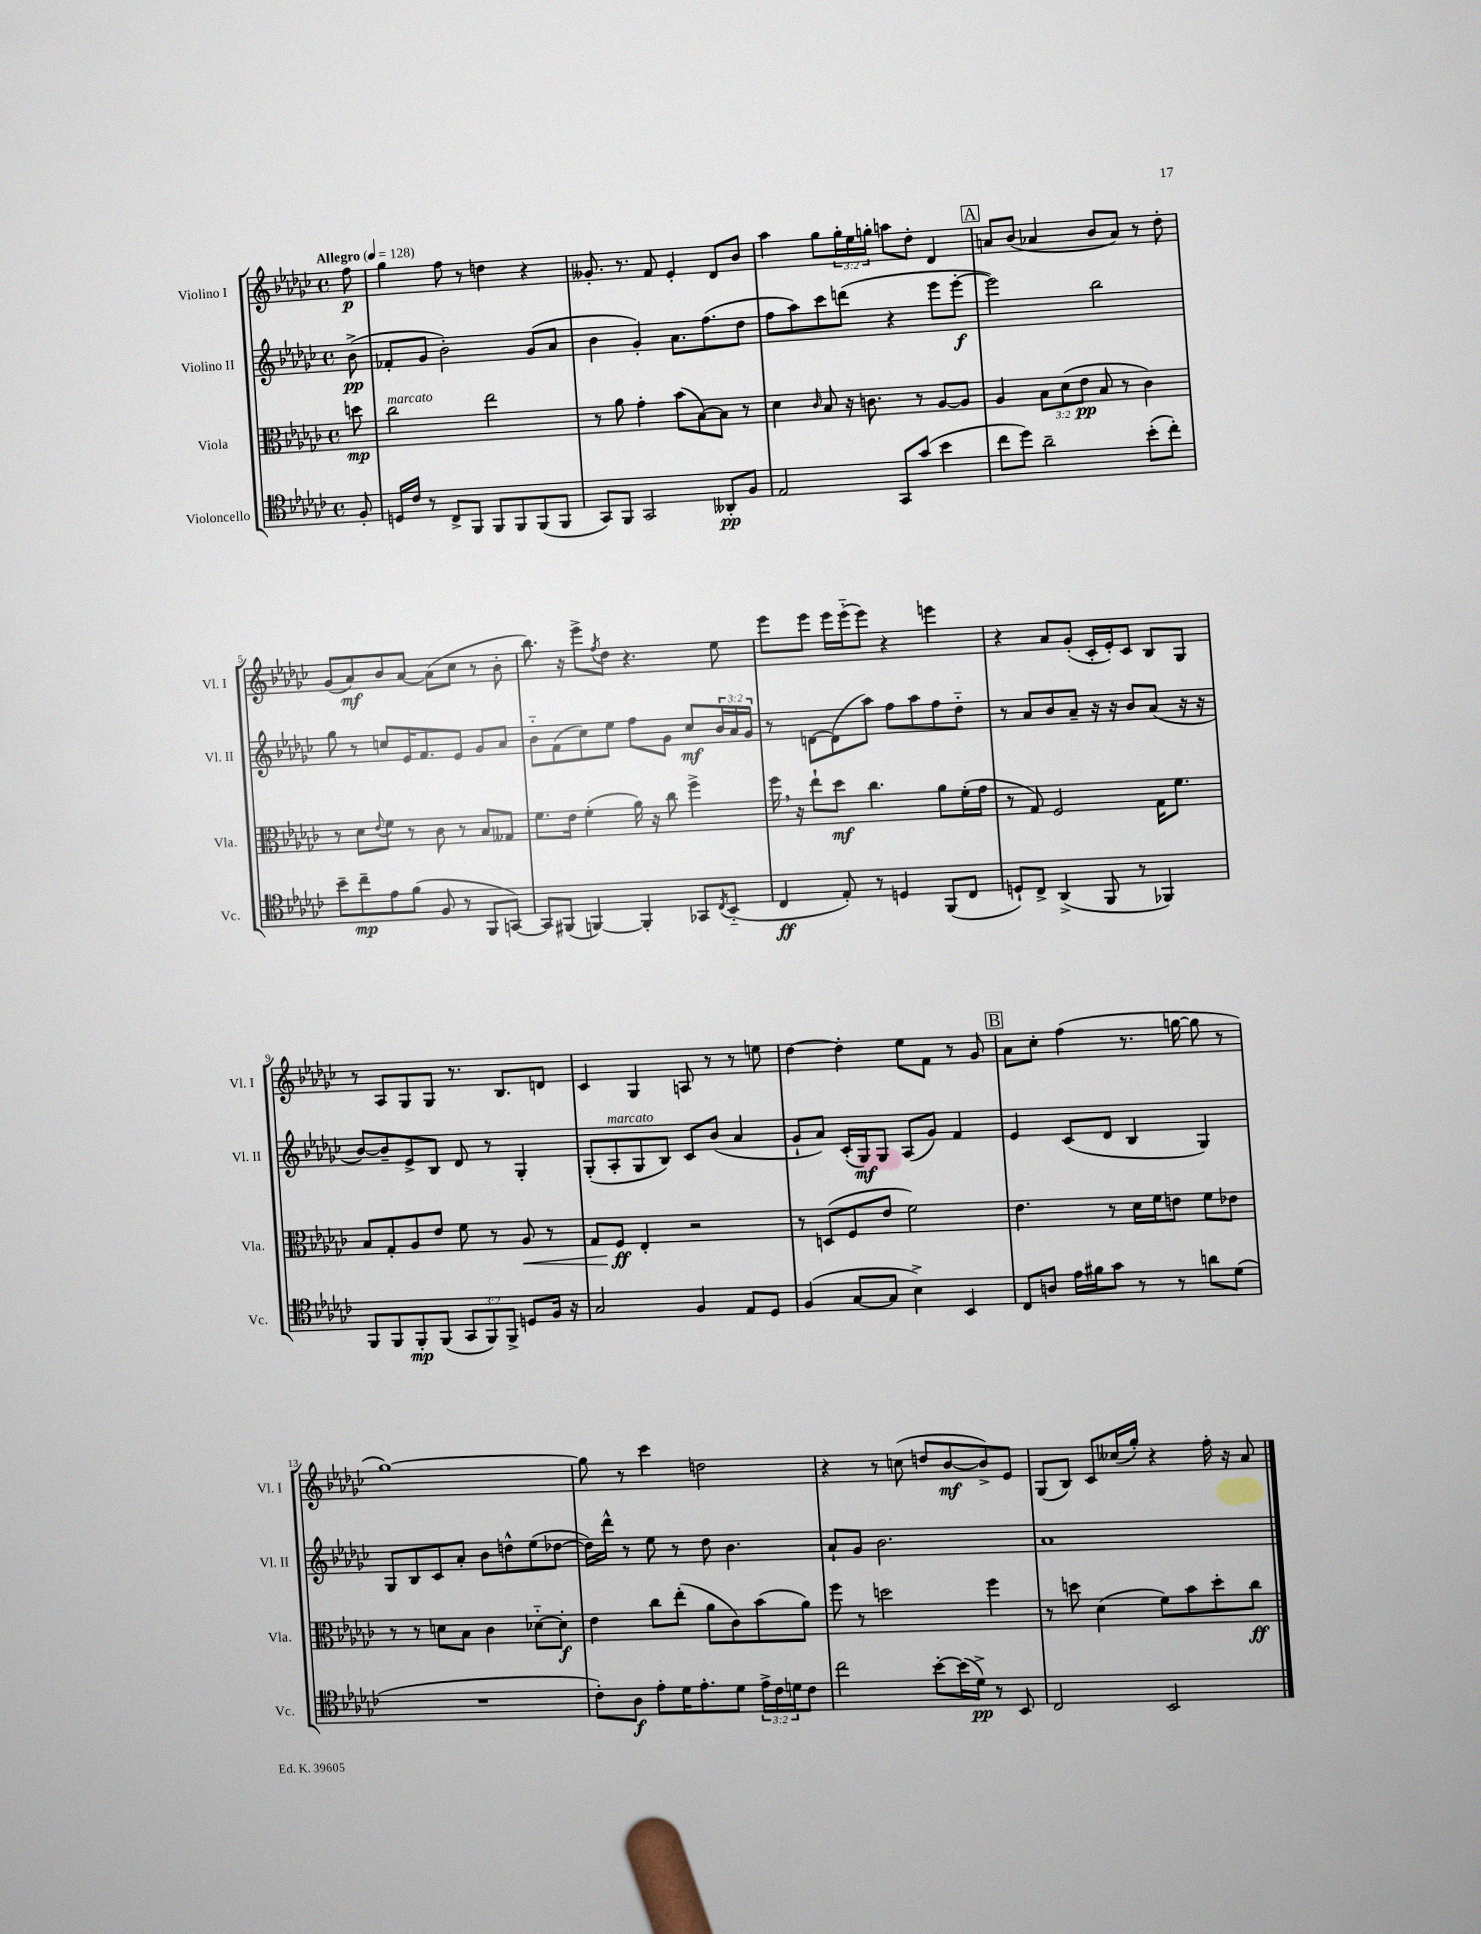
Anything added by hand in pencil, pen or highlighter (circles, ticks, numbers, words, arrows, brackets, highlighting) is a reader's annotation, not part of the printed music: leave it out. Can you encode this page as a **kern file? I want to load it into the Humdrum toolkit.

**kern	**dynam	**kern	**dynam	**kern	**dynam	**kern	**dynam
*part4	*part4	*part3	*part3	*part2	*part2	*part1	*part1
*staff4	*staff4	*staff3	*staff3	*staff2	*staff2	*staff1	*staff1
*I"Violoncello	*	*I"Viola	*	*I"Violino II	*	*I"Violino I	*
*I'Vc.	*	*I'Vla.	*	*I'Vl. II	*	*I'Vl. I	*
*clefC4	*	*clefC3	*	*clefG2	*	*clefG2	*
*k[b-e-a-d-g-c-]	*	*k[b-e-a-d-g-c-]	*	*k[b-e-a-d-g-c-]	*	*k[b-e-a-d-g-c-]	*
*M4/4	*	*M4/4	*	*M4/4	*	*M4/4	*
*met(c)	*	*met(c)	*	*met(c)	*	*met(c)	*
*MM128	*	*MM128	*	*MM128	*	*MM128	*
=	=	=	=	=	=	=	=
!	!	!	!	!	!	!LO:TX:a:B:t=Allegro	!
8F'/	.	8ddn\	mp	(8b-^\	pp	8ff\	p
=1	=1	=1	=1	=1	=1	=1	=1
!	!	!LO:TX:a:i:t=marcato	!	!	!	!	!
16Dn/LL	.	2cc-\	.	8f-X'/L	.	4gg-\	.
16c-/JJ	.	.	.	.	.	.	.
8r	.	.	.	8g-/J	.	.	.
8C-^/L	.	.	.	2b-'\)	.	8ff\	.
8FF/J	.	.	.	.	.	8r	.
8FF/L	.	2ee-\	.	.	.	4ddn\	.
8FF/	.	.	.	.	.	.	.
(8FF/	.	.	.	(8g-/L	.	4r	.
8FF/J	.	.	.	8a-/J	.	.	.
=2	=2	=2	=2	=2	=2	=2	=2
8GG-/L)	.	8r	.	4b-\	.	8.g--X'/	.
8FF/J	.	8a-\	.	.	.	.	.
.	.	.	.	.	.	8.r	.
2GG-/	.	4g-'\	.	4g-'/)	.	.	.
.	.	.	.	.	.	8f/	.
.	.	(8b-\L	.	8.a-\L	.	4e-'/	.
.	.	[8B-\)	.	.	.	.	.
.	.	.	.	(8.ff\	.	.	.
8AA--X'/L	pp	8B-\J]	.	.	.	8d-/L	.
8F/J	.	8r	.	8dd-\J	.	8b-/J	.
=3	=3	=3	=3	=3	=3	=3	=3
2E-/	.	4d-\	.	8ff\L	.	4aa-\	.
.	.	.	.	8aa-\)	.	.	.
.	.	16qqc-/	.	.	.	.	.
.	.	8B-/	.	8ccc-\	.	8gg-\L	.
.	.	16r	.	(8dddn\J	.	24gg-'\L	.
.	.	.	.	.	.	24ee-\	.
.	.	8.cn\	.	.	.	.	.
.	.	.	.	.	.	24ggn'\JJ	.
8GG-/L	.	.	.	4r	.	8aan\L	.
(8g-/J	.	8r	.	.	.	8dd-'\J	.
4b-\	.	[8A-/L	.	8eee-\L	.	4d-/	.
.	.	8A-/J]	.	[8eee-'\J	f	.	.
!!LO:REH:place=s1:t=A
=4	=4	=4	=4	=4	=4	=4	=4
8cc-\L	.	4A-/	.	2eee-\])	.	8an/L	.
8dd-\J)	.	.	.	.	.	(8b-/J	.
2a-~\	.	12B-\L	.	.	.	4a-X/	.
.	.	(12d-\	.	.	.	.	.
.	.	12e-\J	pp	.	.	.	.
.	.	8B-/	.	2bb-\	.	8b-/L	.
.	.	8r	.	.	.	8a-/J)	.
(8b-'\L	.	4c-\)	.	.	.	8r	.
8cc-'\J)	.	.	.	.	.	8dd-'\	.
!!LO:LB:g=z
=5	=5	=5	=5	=5	=5	=5	=5
8b-~\L	.	8r	.	8gg-\	.	(8g-/L	.
8cc-~\	mp	8d-\L	.	8r	.	8a-/)	mf
.	.	8qqe-/	.	.	.	.	.
8e-\	.	8f\J	.	8ccn/L	.	8b-/	.
(8f\J	.	8r	.	16e-/K	.	[8a-/J	.
.	.	.	.	8.f/	.	.	.
8F/	.	8c-\	.	.	.	(8a-\L]	.
8r	.	8r	.	8e-/J	.	8cc-\J	.
8FF/L	.	8B-/L	.	8g-/L	.	8r	.
[8GGn/J)	.	8G--X/J	.	8a-/J	.	8b-'\	.
=6	=6	=6	=6	=6	=6	=6	=6
8GG/L]	.	8.f\L	.	8b-\L	.	8.bb-\)	.
(8FF#X/J	.	.	.	(8f\	.	.	.
.	.	16e-\Jk	.	.	.	16r	.
[4FFn/)	.	(4f'\	.	8cc-\)	.	8eee-^\L	.
.	.	.	.	.	.	8qff/	.
.	.	.	.	8ee-\J	.	8dd-\J	.
4FF'/]	.	16a-\)	.	8ff\L	.	4.r	.
.	.	16r	.	.	.	.	.
.	.	8cc-\	.	8g-\J	.	.	.
8GG-X/L	.	4ff^\	.	8cc-/L	mf	.	.
8qC-/	.	.	.	.	.	.	.
(8BB-/J	.	.	.	24b-/L	.	8ee-\	.
.	.	.	.	24a-/	.	.	.
.	.	.	.	24g-/JJ	.	.	.
=7	=7	=7	=7	=7	=7	=7	=7
4C-/	ff	16ff,\	.	8r	.	8eee-\L	.
.	.	16r	.	.	.	.	.
.	.	8ee-`\L	.	[8dn\L	.	8eee-\J	.
8E-'/)	.	8dd-\J	mf	(8d\]	.	16eee-\LL	.
.	.	.	.	.	.	(16eee-\J	.
8r	.	4.cc-\	.	8aa-\J)	.	8eee-\J)	.
4Dn/	.	.	.	8ff\L	.	4r	.
.	.	.	.	8aa-\	.	.	.
(8FF/L	.	8a-\L	.	8ff\	.	4eeen\	.
8C-/J	.	(16f'\L	.	8dd-\J	.	.	.
.	.	16g-\JJ	.	.	.	.	.
=8	=8	=8	=8	=8	=8	=8	=8
8Dn`/L)	.	8r	.	8r	.	4r	.
8C-^/J	.	8G-/)	.	8a-/L	.	.	.
(4AA-^/	.	2F/	.	8b-/	.	8a-/L	.
.	.	.	.	8a-~/J	.	(8g-'/J	.
8FF/	.	.	.	16r	.	16c-'/LL	.
.	.	.	.	16r	.	16e-'/J)	.
8r	.	.	.	8b-/L	.	8c-/J	.
4FF-X/)	.	16G-\KL	.	(8a-/J	.	8B-/L	.
.	.	8.f\J	.	.	.	.	.
.	.	.	.	16r	.	8G-/J	.
.	.	.	.	16r	.	.	.
!!LO:LB:g=z
=9	=9	=9	=9	=9	=9	=9	=9
8FF/L	.	8B-/L	.	[8b-/L)	.	8r	.
8FF/	.	8G-'/	.	8b-~/]	.	8A-/L	.
8FF'/	mp	8A-/	.	8e-^/	.	8G-/	.
(8FF/J	.	8e-/J	.	8B-/J	.	8G-/J	.
12GG-/L	.	8f\	.	8d-/	.	8.r	.
12FF/)	.	.	.	.	.	.	.
.	.	8r	.	8r	.	.	.
12FF^/J	.	.	.	.	.	.	.
.	.	.	.	.	.	8.B-/L	.
!	!	!	!LO:HP:b	!	!	!	!
8Dn/L	.	8A-/	<	4G-'/	.	.	.
16F/Jk	.	8r	.	.	.	8dn/J	.
16r	.	.	.	.	.	.	.
=10	=10	=10	=10	=10	=10	=10	=10
2G-/	.	8G-/L	.	(8G-'/L	.	4c-/	.
!	!	!	!	!LO:TX:a:i:t=marcato	!	!	!
.	.	8F/J	ff	8A-'/	.	.	.
.	.	4E-'/	[	8G-/	.	4G-/	.
.	.	.	.	8B-/J)	.	.	.
4F/	.	2r	.	8c-/L	.	8An/	.
.	.	.	.	(8b-/J	.	8r	.
8E-/L	.	.	.	4a-/	.	8r	.
8D-/J	.	.	.	.	.	8een\	.
=11	=11	=11	=11	=11	=11	=11	=11
(4F/	.	8r	.	8g-`/L	.	[4dd-\	.
.	.	(8Dn/L	.	8a-/J)	.	.	.
[8G-/L	.	8F/	.	(16c-'/LL	.	4dd-'\]	.
.	.	.	.	16G-/J)	mf	.	.
8G-/J]	.	8e-/J	.	8G-/J	.	.	.
4B-^\)	.	2f\)	.	(8A-/L	.	8ee-\L	.
.	.	.	.	8g-/J)	.	8f\J	.
4BB-/	.	.	.	4f/	.	8r	.
.	.	.	.	.	.	8g-/	.
!!LO:REH:place=s1:t=B
=12	=12	=12	=12	=12	=12	=12	=12
8C-/L	.	4.e-\	.	4e-/	.	8a-\L	.
8An/J	.	.	.	.	.	8cc-'\J	.
16e-\LL	.	.	.	(8c-/L	.	(4ff\	.
16f#X\J	.	.	.	.	.	.	.
8g-\J	.	8r	.	8d-/J	.	.	.
8r	.	16d-\LL	.	4B-/	.	8.r	.
.	.	16f\J	.	.	.	.	.
8r	.	8en\J	.	.	.	.	.
.	.	.	.	.	.	[16ggn\	.
8an\L	.	8f\L	.	4G-/)	.	8gg\]	.
(8d-\J	.	8e-X\J	.	.	.	8r	.
!!LO:LB:g=z
=13	=13	=13	=13	=13	=13	=13	=13
1r	.	8r	.	8G-/L	.	[1gg-)	.
.	.	8r	.	8B-/	.	.	.
.	.	8dn\L	.	8c-/	.	.	.
.	.	8B-\J	.	8a-'/J	.	.	.
.	.	4c-\	.	8b-\L	.	.	.
.	.	.	.	8ddn^^\	.	.	.
.	.	[8d-X\L	.	(8ee-\	.	.	.
.	.	8d-'\J]	f	[8dd-X\J	.	.	.
=14	=14	=14	=14	=14	=14	=14	=14
8c-'\L)	.	4e-\	.	16dd-\LL])	.	8gg-\]	.
.	.	.	.	16ddd-^^\JJ	.	.	.
8A-\J	f	.	.	8r	.	8r	.
8e-'\L	.	8cc-\L	.	8ee-\	.	4ccc-\	.
16d-\K	.	(8ee-'\J	.	8r	.	.	.
8.e-'\	.	.	.	.	.	.	.
.	.	8a-\L	.	8dd-\	.	2ddn\	.
8d-\J	.	8c-\)	.	4.b-\	.	.	.
24e-^\LL	.	(8b-\	.	.	.	.	.
24c-\	.	.	.	.	.	.	.
24dn\J	.	.	.	.	.	.	.
8c-\J	.	8a-\J)	.	.	.	.	.
=15	=15	=15	=15	=15	=15	=15	=15
2cc-\	.	8ff\	.	8a-`/L	.	4r	.
.	.	8r	.	8g-/J	.	.	.
.	.	2ddn\	.	2.b-\	.	8r	.
.	.	.	.	.	.	(8ccn\	.
[8b-'\L	.	.	.	.	.	8ddn/L	.
(16b-\L]	.	.	.	.	.	[8b-/	mf
16d-^\JJ)	pp	.	.	.	.	.	.
8r	.	4ff\	.	.	.	8b-^/])	.
8BB-/	.	.	.	.	.	8e-/J	.
=16	=16	=16	=16	=16	=16	=16	=16
2C-/	.	8r	.	1a-	.	(8G-/L	.
.	.	8ddn\	.	.	.	8B-/J)	.
.	.	(4d-\	.	.	.	8c-/L	.
.	.	.	.	.	.	(16cc--X/L	.
.	.	.	.	.	.	16gg-'/JJ)	.
2BB-/	.	8f\L)	.	.	.	4r	.
.	.	8b-\	.	.	.	.	.
.	.	8dd'\	.	.	.	16ff'\	.
.	.	.	.	.	.	16r	.
.	.	8cc-\J	ff	.	.	8a-/	.
==	==	==	==	==	==	==	==
*-	*-	*-	*-	*-	*-	*-	*-
